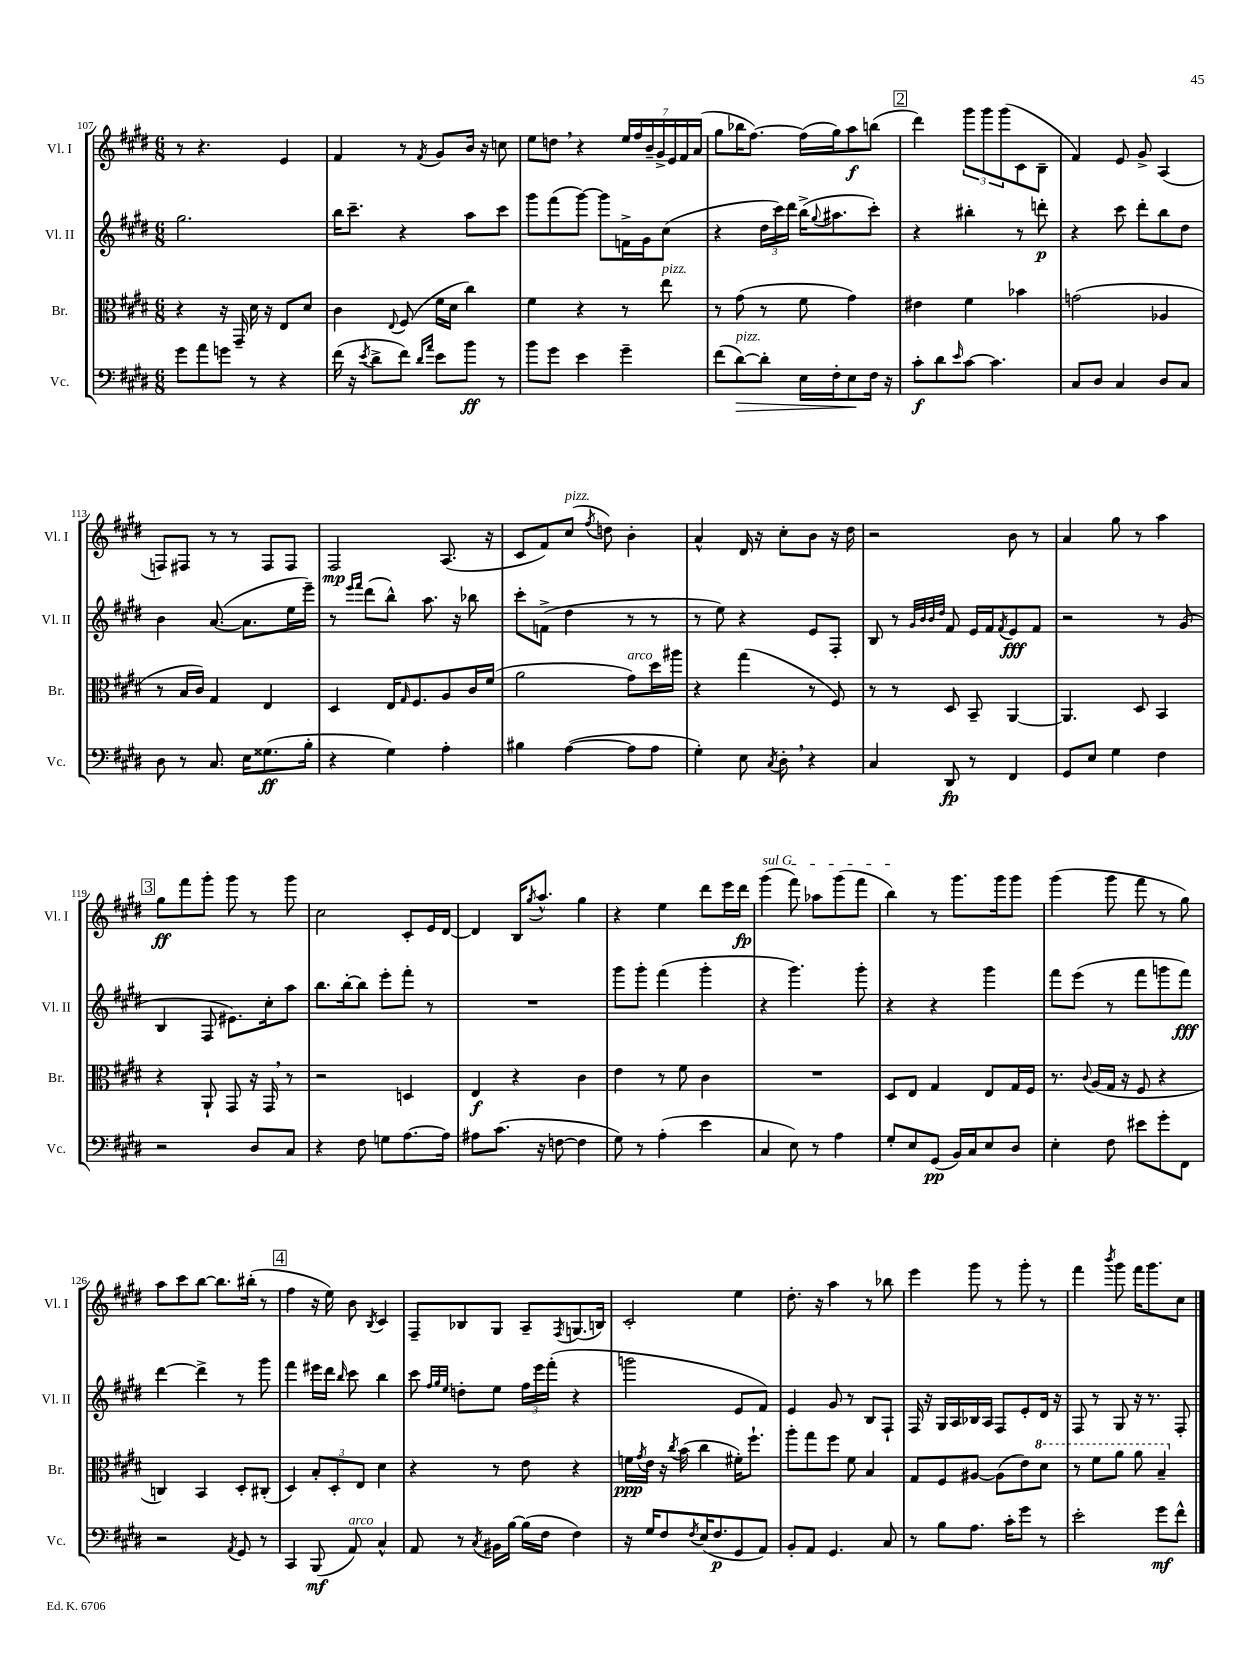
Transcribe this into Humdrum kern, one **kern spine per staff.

**kern	**dynam	**kern	**dynam	**kern	**dynam	**kern	**dynam
*part4	*part4	*part3	*part3	*part2	*part2	*part1	*part1
*staff4	*staff4	*staff3	*staff3	*staff2	*staff2	*staff1	*staff1
*I"Vc.	*	*I"Br.	*	*I"Vl. II	*	*I"Vl. I	*
*I'Vc.	*	*I'Br.	*	*I'Vl. II	*	*I'Vl. I	*
*clefF4	*	*clefC3	*	*clefG2	*	*clefG2	*
*k[f#c#g#d#]	*	*k[f#c#g#d#]	*	*k[f#c#g#d#]	*	*k[f#c#g#d#]	*
*M6/8	*	*M6/8	*	*M6/8	*	*M6/8	*
=107	=107	=107	=107	=107	=107	=107	=107
8g#\L	.	4r	.	2.gg#\	.	8r	.
8a\	.	.	.	.	.	4.r	.
8gn\J	.	16r	.	.	.	.	.
.	.	16GG#~/	.	.	.	.	.
8r	.	16d#\	.	.	.	.	.
.	.	16r	.	.	.	.	.
4r	.	8E/L	.	.	.	4e/	.
.	.	8d#/J	.	.	.	.	.
=108	=108	=108	=108	=108	=108	=108	=108
(16f#\	.	4c#\	.	16bb\KL	.	4f#/	.
16r	.	.	.	8.ccc#~\J	.	.	.
8qe/	.	.	.	.	.	.	.
8d#^\L	.	.	.	.	.	.	.
.	.	8qqE/	.	.	.	.	.
8f#\J)	.	(8F#/	.	4r	.	8r	.
16qqd#/LL	.	.	.	.	.	.	.
16qqa/JJ	.	.	.	.	.	8qf#/	.
8e\L	.	16f#\LL	.	.	.	8g#/L	.
.	.	16d#\JJ	.	.	.	.	.
8b\J	ff	4cc#\)	.	8aa\L	.	16b/Jk	.
.	.	.	.	.	.	16r	.
8r	.	.	.	8ccc#\J	.	8ccn\	.
=109	=109	=109	=109	=109	=109	=109	=109
8b\L	.	4f#\	.	8ggg#\L	.	8ee\L	.
8g#\J	.	.	.	(8fff#\	.	8ddn,\J	.
4e\	.	4r	.	[8ggg#\J)	.	4r	.
.	.	.	.	8ggg#\L]	.	.	.
4g#~\	.	8r	.	16fn^\L	.	28ee/LL	.
.	.	.	.	.	.	28ff#/	.
.	.	.	.	16g#\J	.	.	.
.	.	.	.	.	.	28b~/	.
.	.	.	.	.	.	28g#^/	.
!	!	!LO:TX:a:i:t=pizz.	!	!	!	!	!
.	.	8ee\	.	(8cc#\J	.	.	.
.	.	.	.	.	.	28e/	.
.	.	.	.	.	.	28f#/	.
.	.	.	.	.	.	(28a/JJ	.
=110	=110	=110	=110	=110	=110	=110	=110
(8f#\L	.	8r	.	4r	.	8gg#\L	.
!LO:TX:a:i:t=pizz.	!	!	!	!	!	!	!
!	!LO:HP:b	!	!	!	!	!	!
[8d#\)	>	(8g#\	.	.	.	16bb-X\K	.
.	.	.	.	.	.	[8.ff#\J)	.
8d#'\J]	.	8r	.	24dd#\LL	.	.	.
.	.	.	.	24ccc#\)	.	.	.
.	.	.	.	24ddd#\JJ	.	.	.
16E\LL	.	8f#\	.	(16bb^\KL	.	(16ff#\LL]	.
.	.	.	.	8qqgg#/	.	.	.
16F#'\J	.	.	.	8.aa#X\	.	16gg#\J)	.
8E\	.	4g#\)	.	.	.	8aa\	f
16F#\Jk	]	.	.	8ccc#'\J)	.	(8bbn\J	.
16r	.	.	.	.	.	.	.
!!LO:REH:place=s1:t=2
=111	=111	=111	=111	=111	=111	=111	=111
8c#'\L	f	4e#X\	.	4r	.	4ddd#\)	.
8d#\	.	.	.	.	.	.	.
16qqe/	.	.	.	.	.	.	.
[8c#\J	.	4f#\	.	4bb#X'\	.	12ggg#\L	.
.	.	.	.	.	.	12ggg#\	.
4.c#\]	.	.	.	.	.	.	.
.	.	.	.	.	.	(12ggg#\	.
.	.	4b-X\	.	8r	.	8c#\	.
.	.	.	.	8dddn'\	p	8B~\J	.
=112	=112	=112	=112	=112	=112	=112	=112
8C#/L	.	(2gn\	.	4r	.	4f#/)	.
8D#/J	.	.	.	.	.	.	.
4C#/	.	.	.	8ccc#\	.	8e/	.
.	.	.	.	8ddd#'\L	.	8g#^/	.
8D#/L	.	4A-X/	.	8bb\	.	(4A/	.
8C#/J	.	.	.	8dd#\J	.	.	.
!!LO:LB:g=z
=113	=113	=113	=113	=113	=113	=113	=113
8D#\	.	8r	.	4b\	.	8Fn/L)	.
8r	.	16B/LL	.	.	.	8F#X/J	.
.	.	16c#/JJ)	.	.	.	.	.
8.C#/	.	4G#/	.	([8.a/	.	8r	.
.	.	.	.	.	.	8r	.
16E\KL	.	.	.	8.a\L]	.	.	.
(8.G##X\	ff	4E/	.	.	.	8F#/L	.
.	.	.	.	16ee\L	.	8F#/J	.
16B'\Jk	.	.	.	16eee~\JJ)	.	.	.
=114	=114	=114	=114	=114	=114	=114	=114
4r	.	4D#/	.	8r	.	2F#/	mp
.	.	.	.	16qqeee/LL	.	.	.
.	.	.	.	16qqfff#/JJ	.	.	.
.	.	.	.	(8ddd#\L	.	.	.
4G#\)	.	16E/KL	.	8bb^^\J)	.	.	.
.	.	16qqG#/	.	.	.	.	.
.	.	8.F#/	.	.	.	.	.
.	.	.	.	8.aa\	.	.	.
4A'\	.	8A/	.	.	.	(8.A/	.
.	.	.	.	16r	.	.	.
.	.	16c#/L	.	8bb-X\	.	.	.
.	.	(16f#/JJ	.	.	.	16r	.
=115	=115	=115	=115	=115	=115	=115	=115
4B#X\	.	2a\	.	8ccc#'\L	.	8c#/L	.
.	.	.	.	(8fn^\J	.	8f#/)	.
!	!	!	!	!	!	!LO:TX:a:i:t=pizz.	!
([4A\	.	.	.	4dd#\	.	(8cc#/J	.
.	.	.	.	.	.	8qff#/	.
.	.	.	.	.	.	8ddn\)	.
!	!	!LO:TX:a:i:t=arco	!	!	!	!	!
8A\L]	.	8g#\L)	.	8r	.	4b'\	.
8A\J	.	16dd#\L	.	8r	.	.	.
.	.	16aa#X\JJ	.	.	.	.	.
=116	=116	=116	=116	=116	=116	=116	=116
4G#'\)	.	4r	.	8r	.	4a^^/	.
.	.	.	.	8ee\)	.	.	.
8E\	.	(4gg#\	.	4r	.	16d#/	.
.	.	.	.	.	.	16r	.
8qC#/	.	.	.	.	.	.	.
8D#',\	.	.	.	.	.	8cc#'\L	.
4r	.	8r	.	8e/L	.	8b\J	.
.	.	8F#/)	.	8F#'/J	.	16r	.
.	.	.	.	.	.	16dd#\	.
=117	=117	=117	=117	=117	=117	=117	=117
4C#/	.	8r	.	8B/	.	2r	.
.	.	8r	.	8r	.	.	.
.	.	.	.	32qqg#/LLL	.	.	.
.	.	.	.	32qqb/	.	.	.
.	.	.	.	32qqb/	.	.	.
.	.	.	.	32qqdd#/JJJ	.	.	.
8DD#/	fp	8D#/	.	8f#/	.	.	.
8r	.	8BB~/	.	16e/LL	.	.	.
.	.	.	.	16f#/J	.	.	.
.	.	.	.	8qf#/	.	.	.
4FF#/	.	[4AA/	.	8e/	fff	8b\	.
.	.	.	.	8f#/J	.	8r	.
=118	=118	=118	=118	=118	=118	=118	=118
8GG#/L	.	4.AA/]	.	2r	.	4a/	.
8E/J	.	.	.	.	.	.	.
4G#\	.	.	.	.	.	8gg#\	.
.	.	8D#/	.	.	.	8r	.
4F#\	.	4BB/	.	8r	.	4aa\	.
.	.	.	.	(8g#/	.	.	.
!!LO:LB:g=z
!!LO:REH:place=s1:t=3
=119	=119	=119	=119	=119	=119	=119	=119
2r	.	4r	.	4B/	.	8gg#\L	ff
.	.	.	.	.	.	8fff#\	.
.	.	8AA`/	.	8F#/	.	8ggg#'\J	.
.	.	8GG#/	.	8.e#X\L)	.	8ggg#\	.
8D#/L	.	16r	.	.	.	8r	.
.	.	16GG#,/	.	16cc#'\k	.	.	.
8C#/J	.	8r	.	8aa\J	.	8ggg#\	.
=120	=120	=120	=120	=120	=120	=120	=120
4r	.	2r	.	8.bb\L	.	2cc#\	.
.	.	.	.	[16bb'\k	.	.	.
8F#\	.	.	.	8bb\J]	.	.	.
8Gn\L	.	.	.	8eee'\L	.	.	.
[8.A\	.	4Dn/	.	8fff#'\J	.	8c#'/L	.
.	.	.	.	8r	.	16e/L	.
16A\Jk]	.	.	.	.	.	[16d#/JJ	.
=121	=121	=121	=121	=121	=121	=121	=121
8A#X\L	.	4E/	f	2.r	.	4d#/]	.
(8.c#\J	.	.	.	.	.	.	.
.	.	4r	.	.	.	16B/KL	.
.	.	.	.	.	.	8qgg#/	.
16r	.	.	.	.	.	8.aa^^/J	.
[8Fn\	.	.	.	.	.	.	.
4F\]	.	4c#\	.	.	.	4gg#\	.
=122	=122	=122	=122	=122	=122	=122	=122
8G#\)	.	4e\	.	8ggg#\L	.	4r	.
8r	.	.	.	8ggg#'\J	.	.	.
(4A'\	.	8r	.	(4fff#\	.	4ee\	.
.	.	8f#\	.	.	.	.	.
4e\	.	4c#\	.	4ggg#'\	.	8ddd#\L	.
.	.	.	.	.	.	16eee\L	.
.	.	.	.	.	.	16ddd#\JJ	fp
=123	=123	=123	=123	=123	=123	=123	=123
!	!	!	!	!	!	!LO:TX:a:i:t=sul G	!
4C#/	.	2.r	.	4r	.	(4ggg#\	.
8E\)	.	.	.	4.ggg#\)	.	8fff#\)	.
8r	.	.	.	.	.	8aa-X\L	.
4A\	.	.	.	.	.	(8ggg#\	.
.	.	.	.	8ggg#'\	.	8fff#\J	.
=124	=124	=124	=124	=124	=124	=124	=124
8G#'/L	.	8D#/L	.	4r	.	4bb\)	.
8E/	.	8E/J	.	.	.	.	.
(8GG#/J	pp	4G#/	.	4r	.	8r	.
16BB/LL)	.	.	.	.	.	8.ggg#\L	.
16C#/J	.	.	.	.	.	.	.
8E/	.	8E/L	.	4ggg#\	.	.	.
.	.	.	.	.	.	16ggg#\k	.
8D#/J	.	16G#/L	.	.	.	8ggg#\J	.
.	.	16F#/JJ	.	.	.	.	.
=125	=125	=125	=125	=125	=125	=125	=125
4E'\	.	8.r	.	8fff#\L	.	(4ggg#\	.
.	.	.	.	(8eee\J	.	.	.
.	.	8qqc#/	.	.	.	.	.
.	.	(16A/LL	.	.	.	.	.
8F#\	.	16G#/JJ	.	8r	.	8ggg#\	.
.	.	16r	.	.	.	.	.
8e#X\L	.	8F#/	.	8fff#\L	.	8fff#\	.
8g#'\	.	4r	.	8gggn\	.	8r	.
8FF#\J	.	.	.	8fff#\J)	fff	8gg#\)	.
!!LO:LB:g=z
=126	=126	=126	=126	=126	=126	=126	=126
2r	.	4Cn/)	.	[4ddd#\	.	8aa\L	.
.	.	.	.	.	.	8ccc#\	.
.	.	4BB/	.	4ddd#^\]	.	[8bb\J	.
.	.	.	.	.	.	8.bb\L]	.
8qAA/	.	.	.	.	.	.	.
8GG#/	.	8D#'/L	.	8r	.	.	.
.	.	.	.	.	.	(16bb#X'\Jk	.
8r	.	(8C#X'/J	.	8ggg#\	.	8r	.
!!LO:REH:place=s1:t=4
=127	=127	=127	=127	=127	=127	=127	=127
4CC#/	.	4D#/)	.	4fff#\	.	4ff#\	.
(8BBB/	mf	12B'/L	.	16eee#X\LL	.	16r	.
.	.	.	.	16ddd#\JJ	.	16ee\)	.
.	.	12D#'/	.	.	.	.	.
.	.	.	.	16qqbb/	.	.	.
!LO:TX:a:i:t=arco	!	!	!	!	!	!	!
8AA/)	.	.	.	8ccc#\	.	8b\	.
.	.	12E/J	.	.	.	.	.
.	.	.	.	.	.	8qB/	.
4C#^^/	.	4d#\	.	4bb\	.	4c#/	.
=128	=128	=128	=128	=128	=128	=128	=128
8AA/	.	4r	.	8ccc#\	.	8F#~/L	.
.	.	.	.	32qqff#/LLL	.	.	.
.	.	.	.	32qqgg#/	.	.	.
.	.	.	.	32qqee/JJJ	.	.	.
8r	.	.	.	8ddn'\L	.	8B-X/	.
8qC#/	.	.	.	.	.	.	.
16BB#X\LL	.	8r	.	8ee\J	.	8G#/J	.
[16B\JJ	.	.	.	.	.	.	.
(16B\LL]	.	8e\	.	24ff#\LL	.	8A~/L	.
.	.	.	.	24eee\	.	.	.
16F#\JJ	.	.	.	.	.	.	.
.	.	.	.	(24fff#'\JJ	.	.	.
.	.	.	.	.	.	8qF#/	.
4F#\)	.	4r	.	4r	.	(8.Gn/	.
.	.	.	.	.	.	16Bn/Jk)	.
=129	=129	=129	=129	=129	=129	=129	=129
16r	.	16fn\LL	ppp	2gggn\	.	2c#'/	.
.	.	8qg#/	.	.	.	.	.
16G#/KL	.	16e\JJ	.	.	.	.	.
8F#/	.	16r	.	.	.	.	.
.	.	8qcc#/	.	.	.	.	.
.	.	(16b\	.	.	.	.	.
8qF#/	.	.	.	.	.	.	.
(16E/K	.	4cc#\	.	.	.	.	.
8.F#/	p	.	.	.	.	.	.
8GG#/	.	16f#X'\KL)	.	8e/L	.	4ee\	.
.	.	8.ff#`\J	.	.	.	.	.
8AA/J)	.	.	.	8f#/J)	.	.	.
=130	=130	=130	=130	=130	=130	=130	=130
8BB'/L	.	8aa'\L	.	4e/	.	8.dd#'\	.
8AA/J	.	8gg#\	.	.	.	.	.
.	.	.	.	.	.	16r	.
4.GG#/	.	8ff#\J	.	8g#/	.	4aa\	.
.	.	8f#\	.	8r	.	.	.
.	.	4B/	.	8B/L	.	8r	.
8C#/	.	.	.	8F#`/J	.	8bb-X\	.
=131	=131	=131	=131	=131	=131	=131	=131
8r	.	8G#/L	.	16F#/	.	4eee\	.
.	.	.	.	16r	.	.	.
8B\L	.	8F#/	.	16G#/LL	.	.	.
.	.	.	.	16A/	.	.	.
8.A\J	.	[8A#X/J	.	16B-X/	.	8ggg#\	.
.	.	.	.	16A/JJ	.	.	.
.	.	(8A#\L]	.	8F#/L	.	8r	.
16c#'\KL	.	.	.	.	.	.	.
8g#\J	.	8e\)	.	8e'/	.	8ggg#'\	.
*	*	*8va	*	*	*	*	*
8r	.	8dd#\J	.	16d#/Jk	.	8r	.
.	.	.	.	16r	.	.	.
=132	=132	=132	=132	=132	=132	=132	=132
2e'\	.	8r	.	8F#/	.	4fff#\	.
.	.	8ff#\L	.	8r	.	.	.
.	.	.	.	.	.	8qbbb/	.
.	.	8aa\J	.	8G#/	.	8ggg#\	.
.	.	8aa\	.	16r	.	16fff#\KL	.
.	.	.	.	8.r	.	8.ggg#\	.
8g#\L	mf	4b~/	.	.	.	.	.
8f#^^\J	.	.	.	8F#'/	.	8cc#\J	.
*	*	*X8va	*	*	*	*	*
==	==	==	==	==	==	==	==
*-	*-	*-	*-	*-	*-	*-	*-
